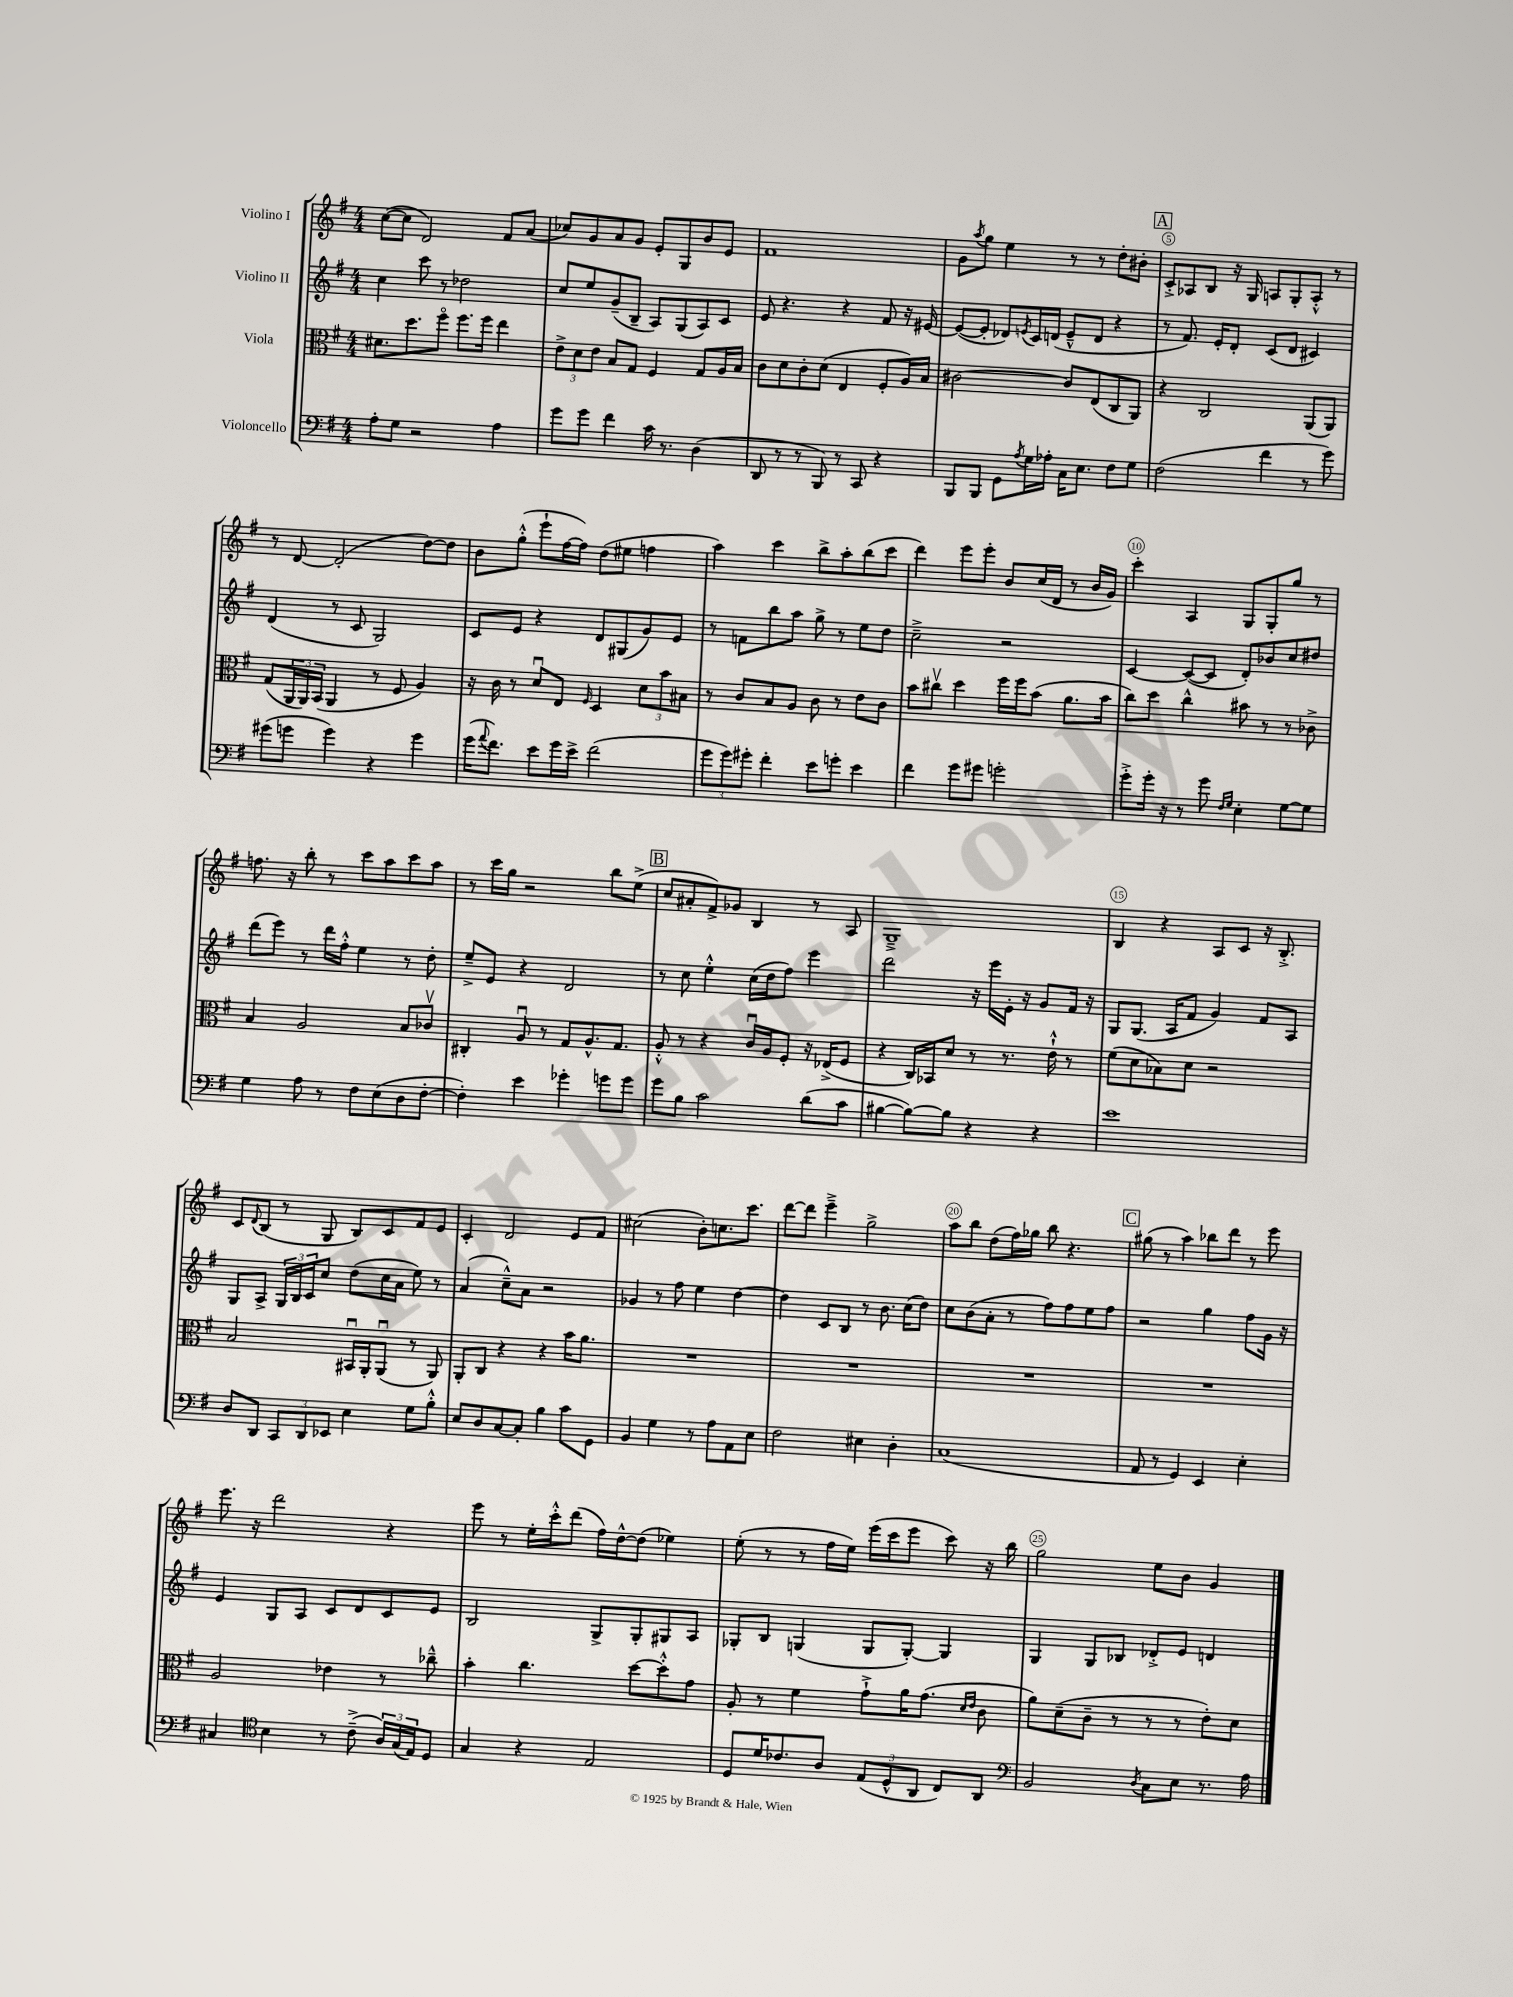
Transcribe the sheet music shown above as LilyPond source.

<<
\new StaffGroup <<
\new Staff = "s0" \with { instrumentName = "Violino I" } {
    \clef treble \key g \major \numericTimeSignature \time 4/4
    c''8~( c''8 d'2) fis'8 a'8( |
    ces''8) g'8 a'8 g'8 e'8-. g8 b'8 e'8 |
    fis'1 |
    g'8 \acciaccatura { a''8 } g''8 e''4 r8 r8 d''8-. bis'8-. |
    \mark \markup { \box "A" } c'8-.-> aes8 b8 r16 g16 a8 g8-. a8-.-^ r8 |
    r8 d'8~ d'2-.( d''8~) d''8 |
    b'8 g''8-.-^( e'''8-! fis''16~ fis''16) d''8( eis''8 f''4 |
    a''4) c'''4 b''8-> a''8-. b''8( c'''8 |
    d'''4) e'''8 e'''8-. b'8 c''16( d'16 r8 b'16 g'16) |
    c'''4-. a4 g8 g8-. g''8 r8 |
    f''8. r16 b''8-. r8 c'''8 a''8 c'''8 a''8 |
    r8 c'''16 g''16 r2 b''8 e''8->( |
    \mark \markup { \box "B" } c''8 ais'8-. fis'8->) ges'8 b4 r8 a8 |
    g1---> |
    b4 r4 a8 c'8 r16 b8.-.-> |
    c'8 \appoggiatura { d'8 } b8( r8 g8 b8) c'8 fis'8 e'8 |
    c'4-. d'2 e'8 fis'8 |
    cis''2( b'8-.) c''8. c'''8. |
    d'''8~ d'''8 e'''4---> g''2-> |
    a''8 b''8 d''8( fis''16) ges''16 b''8 r4. |
    \mark \markup { \box "C" } gis''8( r8 a''4) bes''8 d'''8 r8 e'''8 |
    e'''8. r16 d'''2 r4 |
    e'''8 r8 e''16-. c'''16-.-^ d'''8( fis''16) d''16~-^ d''8( ees''4) |
    e''8-.( r8 r8 fis''16 e''16) e'''16( c'''16 e'''8 c'''8) r16 b''16 |
    g''2 e''8 b'8 g'4 \bar "|." |
}
\new Staff = "s1" \with { instrumentName = "Violino II" } {
    \clef treble \key g \major \numericTimeSignature \time 4/4
    c''4 c'''8 r8 des''2 |
    c''8 e''8 g'8--( b8-- a8) g8( a8) c'8 |
    e'8 r4. r4 fis'8 r16 eis'16~ |
    eis'8~( eis'8-. des'8) \acciaccatura { e'8 } c'16 d'16( e'8---^ d'8 r4 |
    \mark \markup { \box "A" } r8 fis'8.) e'16-. d'8-. c'8( d'8 cis'4) |
    d'4( r8 c'8 g2) |
    c'8 e'8 r4 d'8 gis8( g'8) e'8 |
    r8 f'8 b''8 a''8 g''8-> r8 e''8 d''8 |
    c''2---> r2 |
    c'4~ c'8~( c'8 d'8-.) bes'8 c''8 dis''8 |
    d'''8( e'''8) r8 d'''16 fis''16-.-^ e''4 r8 d''8-. |
    e''8---> e'8 r4 d'2 |
    \mark \markup { \box "B" } r8 c''8 e''4-.-^ c''16( d''16 fis''8) e'''4 |
    d'''2 r16 e'''16 e'16-. r16 g'8 fis'16 r16 |
    g8 g8.( a16 fis'8 g'4) fis'8 a8 |
    g8 a8-> \tuplet 3/2 { g16 b16 c'16 } c''8 d''8( c''16 a'16 e''8) r8 |
    a'4( c''8---^) a'8 r2 |
    ges'4 r8 fis''8 e''4 d''4~ |
    d''4 c'8 b8 r8 b'8. c''16( d''8) |
    c''8 b'8( a'8-. r8 fis''8) fis''8 e''8 fis''8 |
    \mark \markup { \box "C" } r2 g''4 fis''8 g'16 r16 |
    e'4 g8 a8 c'8 d'8 c'8 e'8 |
    b2 g8-> g8-. gis8 a8 |
    ges8-. b8 g4( g8 g8~-.) g4 |
    g4 g8 bes8 des'8-.-> e'8 d'4 \bar "|." |
}
\new Staff = "s2" \with { instrumentName = "Viola" } {
    \clef alto \key g \major \numericTimeSignature \time 4/4
    dis'8. d''8. fis''8\flageolet fis''8. fis''16 e''4 |
    \tuplet 3/2 { e'8-> d'8 e'8 } b8 g8 fis4 g8 a16 b16 |
    c'8 d'8 c'8-. d'8( e4 fis8-. a16) b16 |
    cis'2~ cis'8 e8( c8 a,8) |
    \mark \markup { \box "A" } r4 c2 a,8( a,8) |
    g8( \tuplet 3/2 { a,16 a,16) b,16( } a,4 r8 fis8 a4) |
    r16 c'16 r8 d'8\downbow e8 \grace { fis16 } d4 \tuplet 3/2 { d'8 b'8 bis8 } |
    r8 c'8 b8 a8 c'8 r8 e'8 c'8 |
    b'8 cis''8\upbow d''4 fis''16 fis''16 b'8( a'8. b'16 |
    c''8) d''8 c''4-^ bis'8 r8 r8 ces'8-> |
    b4 a2 b8 ces'8\upbow |
    cis4-. a8\downbow r8 g8 a8.-^ g8. |
    \mark \markup { \box "B" } a8-.-^ r8 r4 c'16\downbow a16 fis8-. r16 ees16->( fis8 |
    r4 c16) bes,16 d'8 r8 r8. e'16-!-^ r8 |
    fis'8( d'8 bes8) d'8 r2 |
    b2 bis,16\downbow a,16-. a,8\downbow( r8 a,8) |
    a,8-. c8 r4 r4 b'16 a'8. |
    R1 |
    R1 |
    R1 |
    \mark \markup { \box "C" } R1 |
    a2 ees'4 r8 ces''8---^ |
    b'4-. c''4. d''8~ d''8-.-^ g'8 |
    a8-. r8 fis'4 g'8-!-> a'16 g'8.( \grace { d'16 e'16 } c'8 |
    a'8) d'8--( c'8-- r8 r8 r8 e'8-.) d'8 \bar "|." |
}
\new Staff = "s3" \with { instrumentName = "Violoncello" } {
    \clef bass \key g \major \numericTimeSignature \time 4/4
    a8-. g8 r2 a4 |
    g'8 g'8 fis'4 c'16 r8. d4( |
    d,8 r8 r8 b,,8) r8 c,8 r4 |
    b,,8 b,,8 g,8 \acciaccatura { a8 } g16 aes16-. c16 e8. fis8 g8 |
    \mark \markup { \box "A" } fis2( fis'4 r8 g'8) |
    gis'8( g'8 g'4) r4 g'4 |
    g'16( \appoggiatura { a'8 } fis'8.) e'8 g'16 e'16-> fis'2( |
    \tuplet 3/2 { g'8 g'8) gis'8-. } fis'4-. e'8 g'8-. e'4 |
    fis'4 g'8 gis'8 g'2-. |
    g'8-.-> g'16-. r16 r8 g'8 \grace { fis16 g16 } e4-. g8~ g8 |
    g4 a8 r8 fis8 e8( d8 fis8~-. |
    fis4-.) e'4 ges'4-. g'8 g'8 |
    \mark \markup { \box "B" } g'8 b8 c'2 d'8( c'8 |
    bis4~ bis8~) bis8 r4 r4 |
    e'1 |
    d8 d,8 \tuplet 3/2 { c,8 d,8 ees,8 } e4 g8 b8-.-^ |
    e8 d8 c8~ c8-. b4 c'8 g,8 |
    b,4 g4 r8 a8 a,8 e8 |
    fis2 eis4 d4-. |
    c1( |
    \mark \markup { \box "C" } a,8 r8 g,4) e,4 e4-. |
    cis4 \clef tenor b4 r8 c'8--->( \tuplet 3/2 { a16) g16( e16) } d8 |
    g4 r4 e2 |
    d8 d'16 ces'8. a8 \tuplet 3/2 { e8( d8-^ a,8 } c8) a,8 |
    \clef bass b,2 \acciaccatura { d8 } c8 e8 r8. a16 \bar "|." |
}
>>
>>
\layout { \context { \Score \override BarNumber.break-visibility = ##(#f #t #t) barNumberVisibility = #(every-nth-bar-number-visible 5) \override BarNumber.stencil = #(make-stencil-circler 0.1 0.3 ly:text-interface::print) } }
